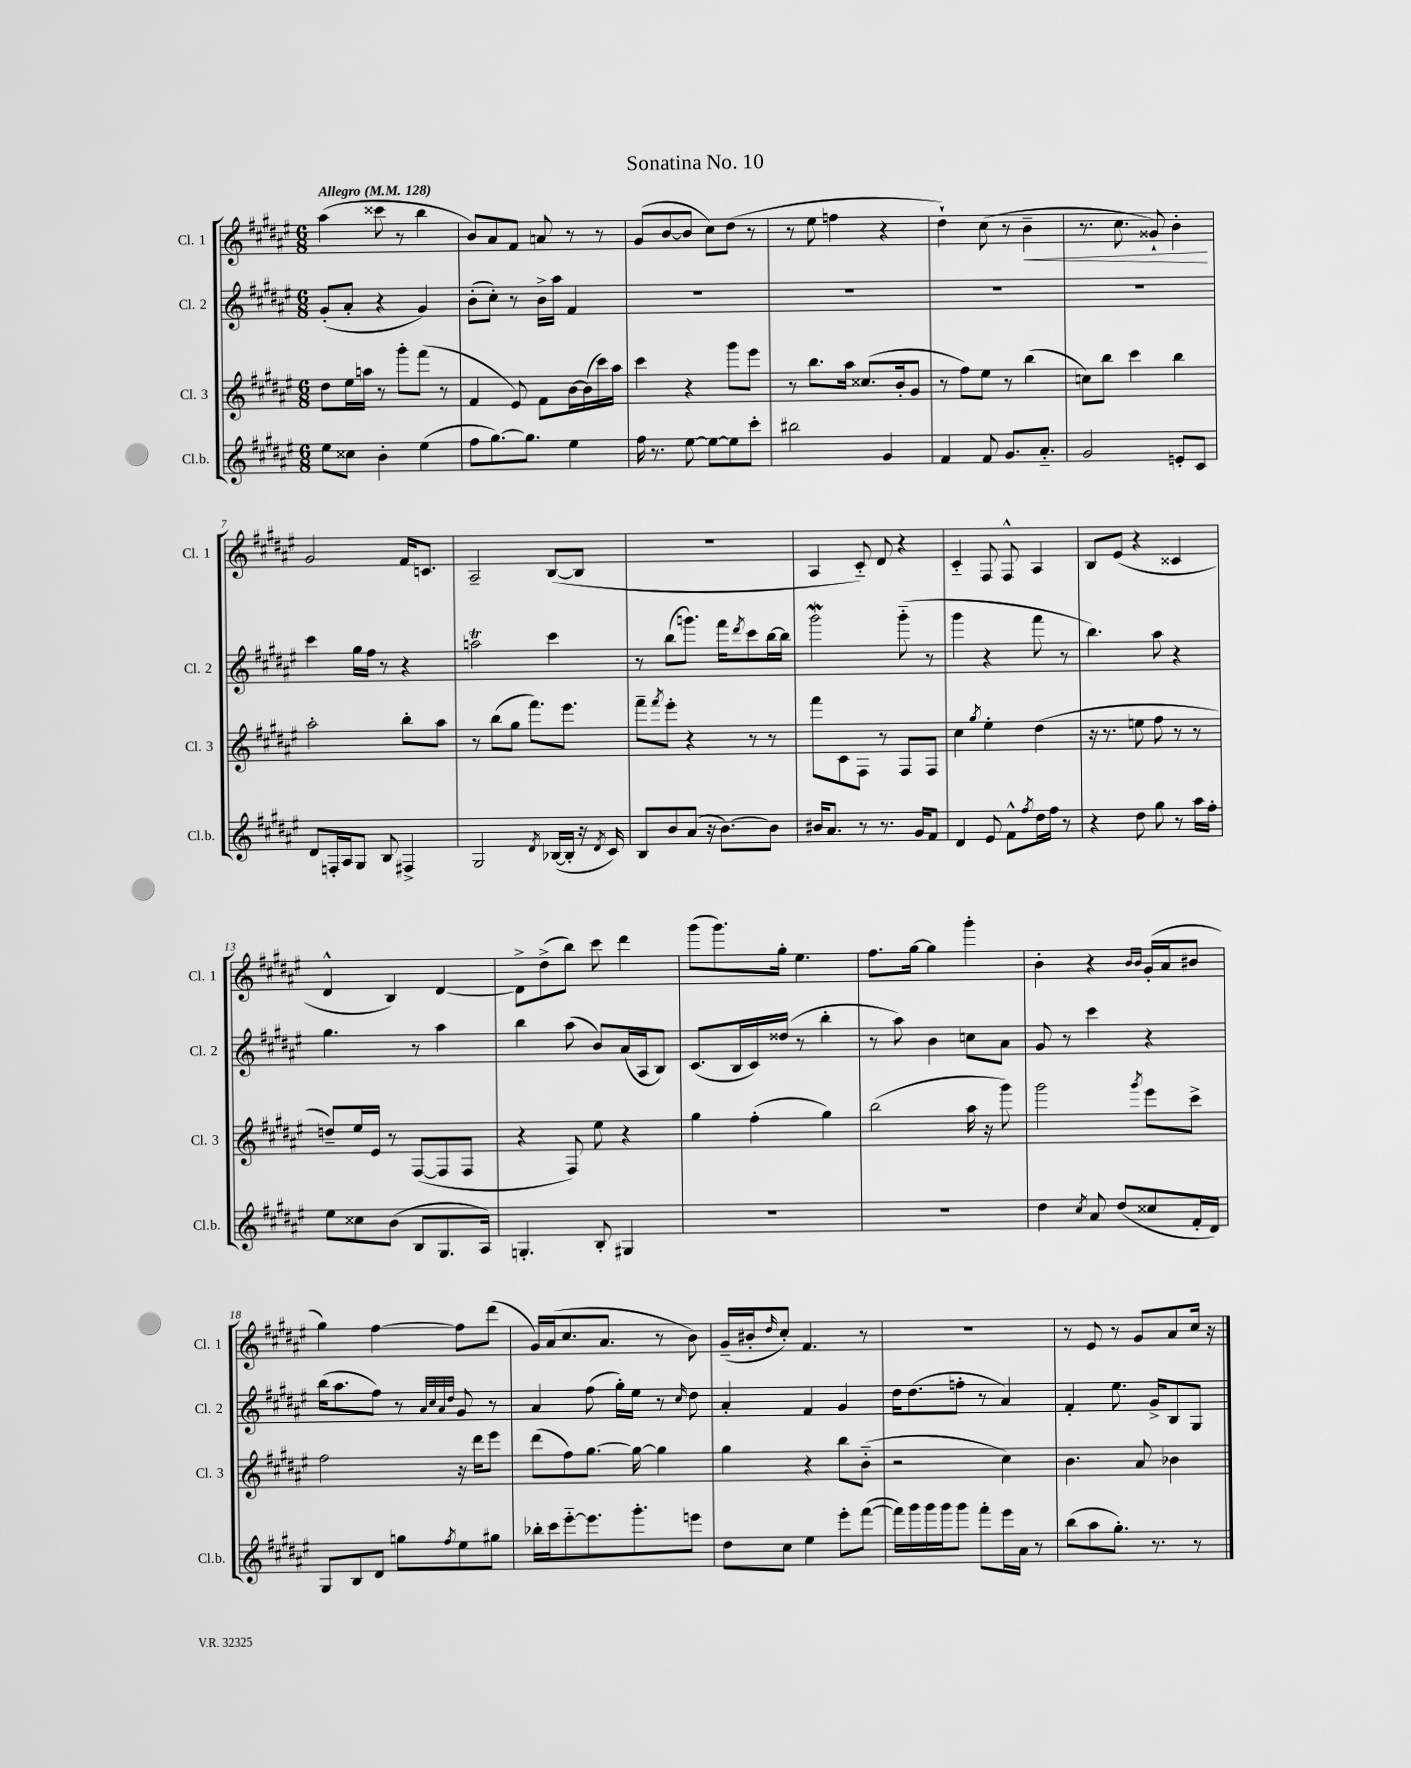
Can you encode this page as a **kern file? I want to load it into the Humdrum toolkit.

**kern	**kern	**kern	**kern
*staff4	*staff3	*staff2	*staff1
*clefG2	*clefG2	*clefG2	*clefG2
*k[f#c#g#d#a#e#]	*k[f#c#g#d#a#e#]	*k[f#c#g#d#a#e#]	*k[f#c#g#d#a#e#]
*M6/8	*M6/8	*M6/8	*M6/8
*MM128	*MM128	*MM128	*MM128
8ee#	8dd#	(8g#'	(4aa#
8cc##	16ee#	8a#'	.
.	16aa	.	.
4b'	8r	4r	8ccc##
.	8ggg#'	.	8r
(4ee#	(8fff#	4g#)	4bb
.	8r	.	.
=	=	=	=
8ff#	4f#	(8b'	8b)
[8.gg#)	.	8cc#')	8a#
.	8e#)	8r	8f#
8.gg#]	.	.	.
.	8f#	16b^	8a
.	.	16aa#	.
4ee#	[16b	4f#	8r
.	(16b]	.	.
.	16ccc#)	.	8r
.	16aa#	.	.
=	=	=	=
16ff#	4ccc#	2.r	(8g#
8.r	.	.	.
.	.	.	[8b
[8ee#	4r	.	8b]
8ee#_	.	.	8cc#)
8ee#]	8ggg#	.	(8dd#
8ccc#'	8eee#	.	8r
=	=	=	=
2bb#	8r	2.r	8r
.	8.bb	.	8ee#
.	.	.	4ff
.	16aa#	.	.
.	(8.cc##	.	.
4g#	.	.	4r
.	16b'	.	.
.	8g#	.	.
=	=	=	=
4f#	8r	2.r	4dd#`)
.	8ff#)	.	.
8f#	8ee#	.	(8cc#
8.g#	8r	.	8r
.	(4bb	.	4b~
8.a#'~	.	.	.
=	=	=	=
2g#	8cc)	2.r	8.r
.	8bb	.	.
.	.	.	8.cc#
.	4ccc#	.	.
.	.	.	8g##`)
8e'	4bb	.	4b'
8c#	.	.	.
=	=	=	=
8d#	2aa#'	4ccc#	2g#
16F'	.	.	.
16A#	.	.	.
8G#	.	16gg#	.
.	.	16ff#	.
8B	.	8r	.
4F#^	8bb'	4r	16f#
.	.	.	8.c
.	8aa#	.	.
=	=	=	=
2G#	8r	2aa	2A#~
.	(8bb	.	.
.	8gg#	.	.
.	8.fff#)	.	.
8qd#	.	.	.
([16B-	.	4ccc#	([8B
16B-']	8.eee#	.	.
16r	.	.	8B]
8qd#	.	.	.
16c#)	.	.	.
=	=	=	=
8B	8fff#~	8r	2.r
.	8qfff#	.	.
8b	8eee#'	(8bb	.
(8a#	4r	8.ggg)	.
16r	.	.	.
[8.b)	.	16fff#	.
.	.	8qddd#	.
.	8r	8ccc#	.
8b]	8r	[16bb	.
.	.	16bb]	.
=	=	=	=
16b#	8fff#	2ggg#	4A#
8.a#	.	.	.
.	8c#	.	.
8r	8F#	.	8c#'~)
8.r	8r	.	8d#
.	8F#	(8ggg#'~	4r
16g#	.	.	.
8f#	8F#	8r	.
=	=	=	=
4d#	4cc#	4ggg#	4c#'~
.	8qgg#	.	.
8e#	4ee#'	4r	8F#
8f#^^	.	.	8F#^^
8qff#	.	.	.
16dd#	(4dd#	8fff#	4A#
16ff#	.	.	.
8r	.	8r	.
=	=	=	=
4r	16r	4.bb)	8B
.	8.r	.	.
.	.	.	(8e#
8dd#	8ee	.	4r
8gg#	8ff#	8aa#	.
8r	8r	4r	4c##
16aa#	8r	.	.
16ff#'	.	.	.
=	=	=	=
8ee#	8dd~)	4.gg#	4d#^^
8cc##	16ee#	.	.
.	16e#	.	.
(8b	8r	.	4B)
8B	([8F#	8r	.
8.G#	8F#]	4aa#	[4d#
.	8F#	.	.
16A#)	.	.	.
=	=	=	=
4.G'	4r	4bb	8d#^]
.	.	.	(8dd#^
.	8F#)	(8aa#	8bb)
8B'	8ee#	8b)	8ccc#
4G#	4r	(16a#	4ddd#
.	.	16A#	.
.	.	8B)	.
=	=	=	=
2.r	4gg#	(8.c#	(8ggg#
.	.	.	8.ggg#)
.	.	16B	.
.	(4ff#'	16c#)	.
.	.	(16dd##	16gg#'
.	.	8r	4.ee#
.	4gg#)	4bb'	.
=	=	=	=
2.r	(2bb	8r	8.ff#
.	.	8aa#)	.
.	.	.	[16gg#
.	.	4b	4gg#]
.	16aa#	8cc	4ggg#'
.	16r	.	.
.	8ggg#)	8a#	.
=	=	=	=
4dd#	2ggg#	8g#	4b'
.	.	8r	.
8qcc#	.	.	.
8a#	.	4ccc#	4r
(8dd#	.	.	.
.	.	.	16qqb
.	8qggg#	.	16qqb
8cc##	8eee#	4r	(16g#'
.	.	.	16a#
16f#'	8ccc#^	.	8b#
16d#)	.	.	.
=	=	=	=
8G#	2ff#	(16bb	4gg#)
.	.	8.aa#	.
8B	.	.	.
8d#	.	8ff#)	[4ff#
8gg	.	8r	.
.	.	32qqa#	.
.	.	32qqcc#	.
.	.	32qqa#	.
8qff#	.	32qqdd#	.
8ee#	16r	8g#	8ff#]
.	16ddd#	.	.
8gg#	8eee#	8r	(8ddd#
=	=	=	=
16bb-'	(8ddd#	4a#	16g#)
16ccc#	.	.	(16a#
[8eee#'~	8ff#)	.	8.cc#
8.eee#]	[8.gg#	(8ff#	.
.	.	.	8.a#
.	.	16gg#')	.
8.ggg#'	16gg#_	16ee#	.
.	4gg#]	8r	8r
.	.	16qqcc#	.
8eee	.	8dd#	8b)
=	=	=	=
8dd#	4gg#	4a#'	(16g#~
.	.	.	16b#'
.	.	.	16qqdd#
8cc#	.	.	8cc#')
4ee#	4r	4f#	4.f#
8eee#'	8bb	4g#	.
([8fff#	(8b'~	.	8r
=	=	=	=
16fff#])	2r	16dd#	2.r
16ggg#	.	(8.dd#	.
16ggg#	.	.	.
16ggg#	.	.	.
8ggg#	.	8ff'	.
8fff#'	.	8r	.
16eee#	4cc#)	4a#)	.
16a#	.	.	.
8r	.	.	.
=	=	=	=
(8bb	4.b	4f#'	8r
8aa#	.	.	8e#
8.gg#')	.	8.ee#	8r
.	8a#	.	8g#
8.r	.	16g#^	.
.	4b-	8B	8a#
8r	.	8G#	16cc#
.	.	.	16r
==	==	==	==
*-	*-	*-	*-
